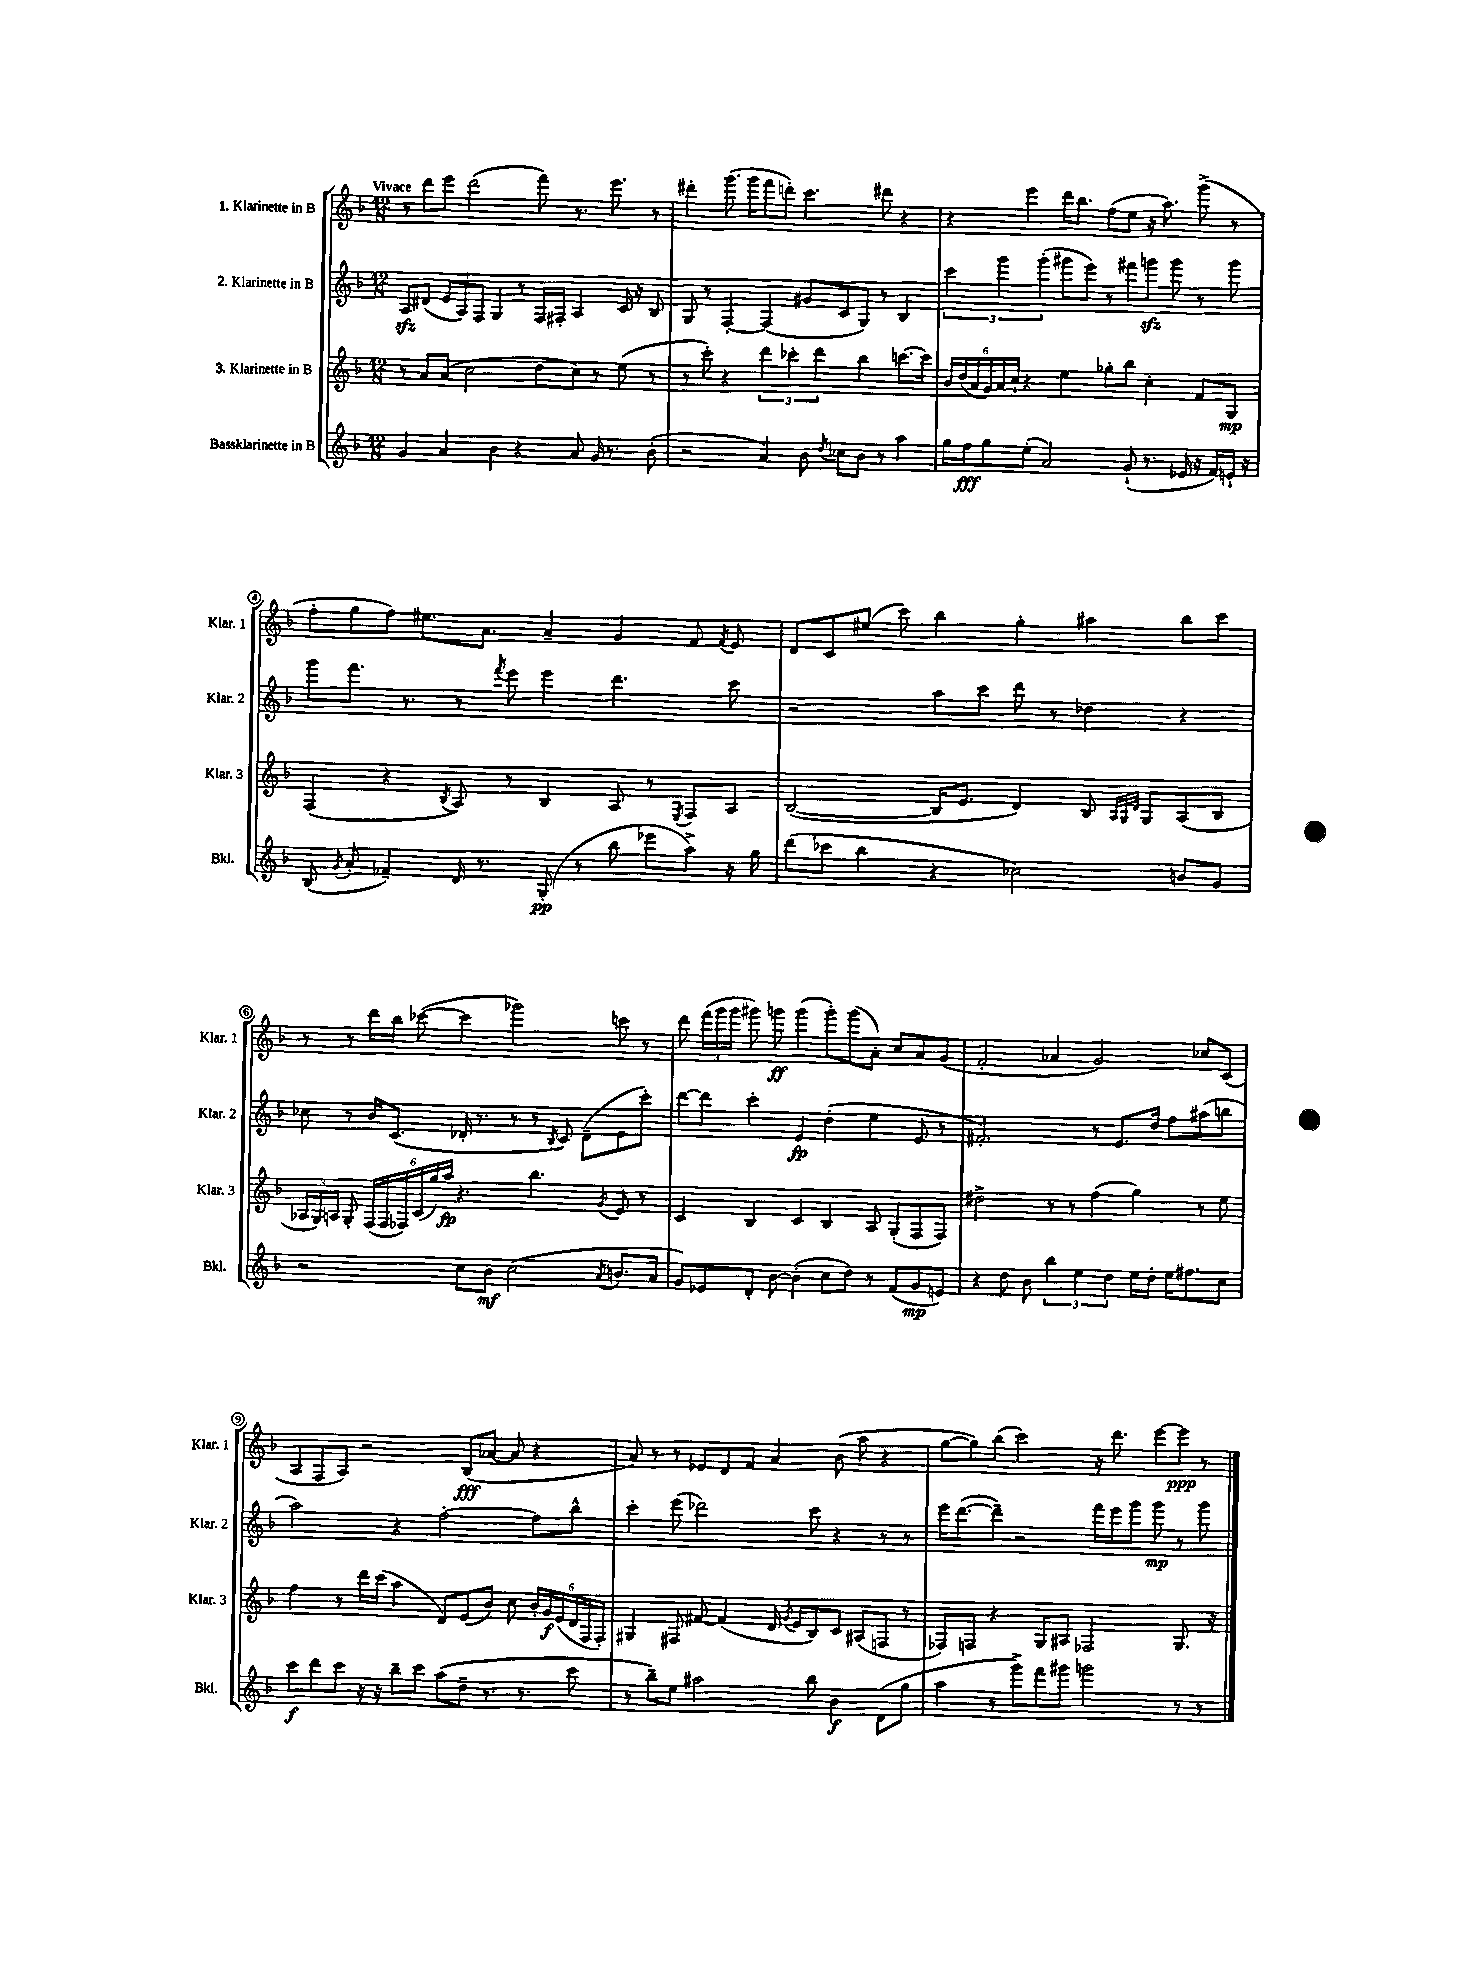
<<
\new StaffGroup <<
\new Staff = "s0" \with { instrumentName = "1. Klarinette in B" shortInstrumentName = "Klar. 1" } {
    \clef treble \key f \major \numericTimeSignature \time 12/8 \tempo "Vivace"
    \autoBeamOff r8 d'''8[ e'''8] d'''2( f'''8) r8. e'''8. r8 |
    dis'''4-. g'''8.( g'''16[ f'''8 d'''8]-.) c'''4. dis'''8 r4 |
    r4 e'''4 d'''16[ bes''8.] f''8[( e''8] r16 a''8.) g'''8->( r8 |
    f''8[-. g''8 f''8]) eis''8.[ a'8.] a'4-- g'4 f'8 \acciaccatura { f'8 } e'8 |
    d'8[ c'8 eis''8]( c'''8) bes''4 g''4-. ais''4 bes''8[ c'''8] |
    r8 r8 d'''16[ bes''16] ces'''8~( ces'''4 ges'''2) c'''8 r8 |
    d'''8 \tuplet 3/2 { f'''16[( g'''16 g'''16] } gis'''8) g'''8\ff g'''4( g'''8[-.) g'''8( a'8]-.) c''8[ a'8 g'8]( |
    f'2-. aes'4 g'2) ces''8[ c'8]( |
    a8[ f8 a8]) r2 bes8[\fff( aes'8]~ aes'8 r4 |
    a'8) r8 r8 ees'8[ d'8 f'8] a'4 bes'8( a''8 r4 |
    g''8[~ g''8) bes''8]( c'''2) r16 d'''8. e'''8[~ e'''8]\ppp r8 \bar "|." |
}
\new Staff = "s1" \with { instrumentName = "2. Klarinette in B" shortInstrumentName = "Klar. 2" } {
    \clef treble \key f \major \numericTimeSignature \time 12/8
    \autoBeamOff a8[\sfz dis'8]( \tuplet 3/2 { e'8[ a8) f8] } g4 r8 f16[ fis16]-. a4 c'16 r16 bes8 |
    g8 r8 f4~-. f4( gis'8[ c'8 g8]) r8 bes4 |
    \tuplet 3/2 { c'''4 g'''4 g'''4-.( } gis'''8[ e'''8]) r8 fis'''8[ g'''8]\sfz g'''8 r8 g'''8 |
    g'''8[ f'''8.] r8. r8 \acciaccatura { f'''8 } e'''8 e'''4 d'''4. c'''8 |
    r2 a''8[ c'''8] d'''8 r8 des''4 r4 |
    ces''8 r8 bes'16[ c'8.]( des'16-. r8. r8 r8 \acciaccatura { bes8 } c'8) des'8[--( e'8 c'''8]-.) |
    d'''8[~ d'''8] c'''4-. e'4\fp d''4-.( e''4 e'8 r8 |
    fis'2.-.) r8 e'8.[ d''16] f''8[ ais''8( b''8] |
    a''2) r4 f''2~-. f''8[ bes''8]-^ |
    c'''4-. e'''8( des'''2) c'''8 r4 r8 r8 |
    e'''16[ d'''8.~( d'''8]--) r2 f'''16[ e'''16 g'''8] g'''8\mp r8 g'''8 \bar "|." |
}
\new Staff = "s2" \with { instrumentName = "3. Klarinette in B" shortInstrumentName = "Klar. 3" } {
    \clef treble \key f \major \numericTimeSignature \time 12/8
    \autoBeamOff r8 a'8[ a'8]( c''2 d''8[ c''8]) r8 e''8( r8 |
    r8 c'''8-.) r4 \tuplet 3/2 { d'''4 ces'''4-. d'''4 } bes''4 c'''8.[~ c'''16] |
    \tuplet 6/4 { bes'16[ d''16( a'16 g'16) a'16 c''16]-! } r4 e''4 ges''8[-. bes''8] c''4-. f'8[ g8]\mp |
    f4( r4 \acciaccatura { bes8 } a8) r8 bes4 a8 r8 \acciaccatura { e8 } f8[ a8] |
    bes2~( bes16[ e'8.] d'4) bes8 \grace { a32[ g32 d'32] } g8[ a8( bes8] |
    \tuplet 3/2 { aes16[ g16) a16] } g8-. \tuplet 6/4 { f16[( f16 fes16) c'16( g''16) a''16]\fp } r4. bes''4. \acciaccatura { g'8 } e'8 r8 |
    c'4 bes4 c'4 bes4 a8 g8[-.( f8 f8]) |
    dis''2-> r8 r8 f''4( g''4) r8 e''8 |
    f''4 r8 d'''16[ c'''16]( a''4 d'8[) e'8( bes'8]) c''8 \tuplet 6/4 { bes'16[-. g'16\f e'16( d'16 f16 f16]-.) } |
    gis4 fis8 fis'8~ fis'4( d'16 \acciaccatura { g'8 } e'16[ bes8) c'8] ais8[( f8] r8 |
    fes8[) f8] r4 g8[ ais8] fes2 g8. r16 \bar "|." |
}
\new Staff = "s3" \with { instrumentName = "Bassklarinette in B" shortInstrumentName = "Bkl." } {
    \clef treble \key f \major \numericTimeSignature \time 12/8
    \autoBeamOff g'4 a'4 bes'4 r4 a'8 g'16 r8. bes'8-.( |
    r2 a'4) bes'8 \acciaccatura { d''8 } ces''8[ bes'8] r8 a''4 |
    g''16[ f''16\fff g''8 e''8]-.( a'2) g'8-!( r8. ees'16 r16 f'16[) e'16]-! r16 |
    bes8( \acciaccatura { g'8 } a'8-. fes'4--) d'16 r8. g8-.\pp( r8 bes''8 ees'''8[ a''8]->) r16 g''16 |
    d'''8[( ces'''8] bes''4 r4 ces''2) b'8[ g'8] |
    r2 c''8[ bes'8]\mf c''2( \acciaccatura { a'8 } b'8.[ a'16] |
    g'8[) ees'8 d'8]-. bes'8~ bes'4-.( c''8[ d''8]) r8 f'8[( g'8\mp e'8]) |
    r4 d''8 bes'8 \tuplet 3/2 { bes''4 e''4 d''4 } e''16[ d''16]-. e''16[ fis''8. c''8] |
    c'''8[\f d'''8 c'''8] r16 r16 bes''8[-- c'''8] a''8[( d''8]-- r8. r8. c'''8 |
    r8 bes''8[--) e''8] ais''2 bes''8 bes'4\f d'8[( g''8] |
    a''4 r8 g'''8[->) f'''8 gis'''8] g'''2 r8 r8 \bar "|." |
}
>>
>>
\layout { \context { \Score \override BarNumber.stencil = #(make-stencil-circler 0.1 0.3 ly:text-interface::print) } }
